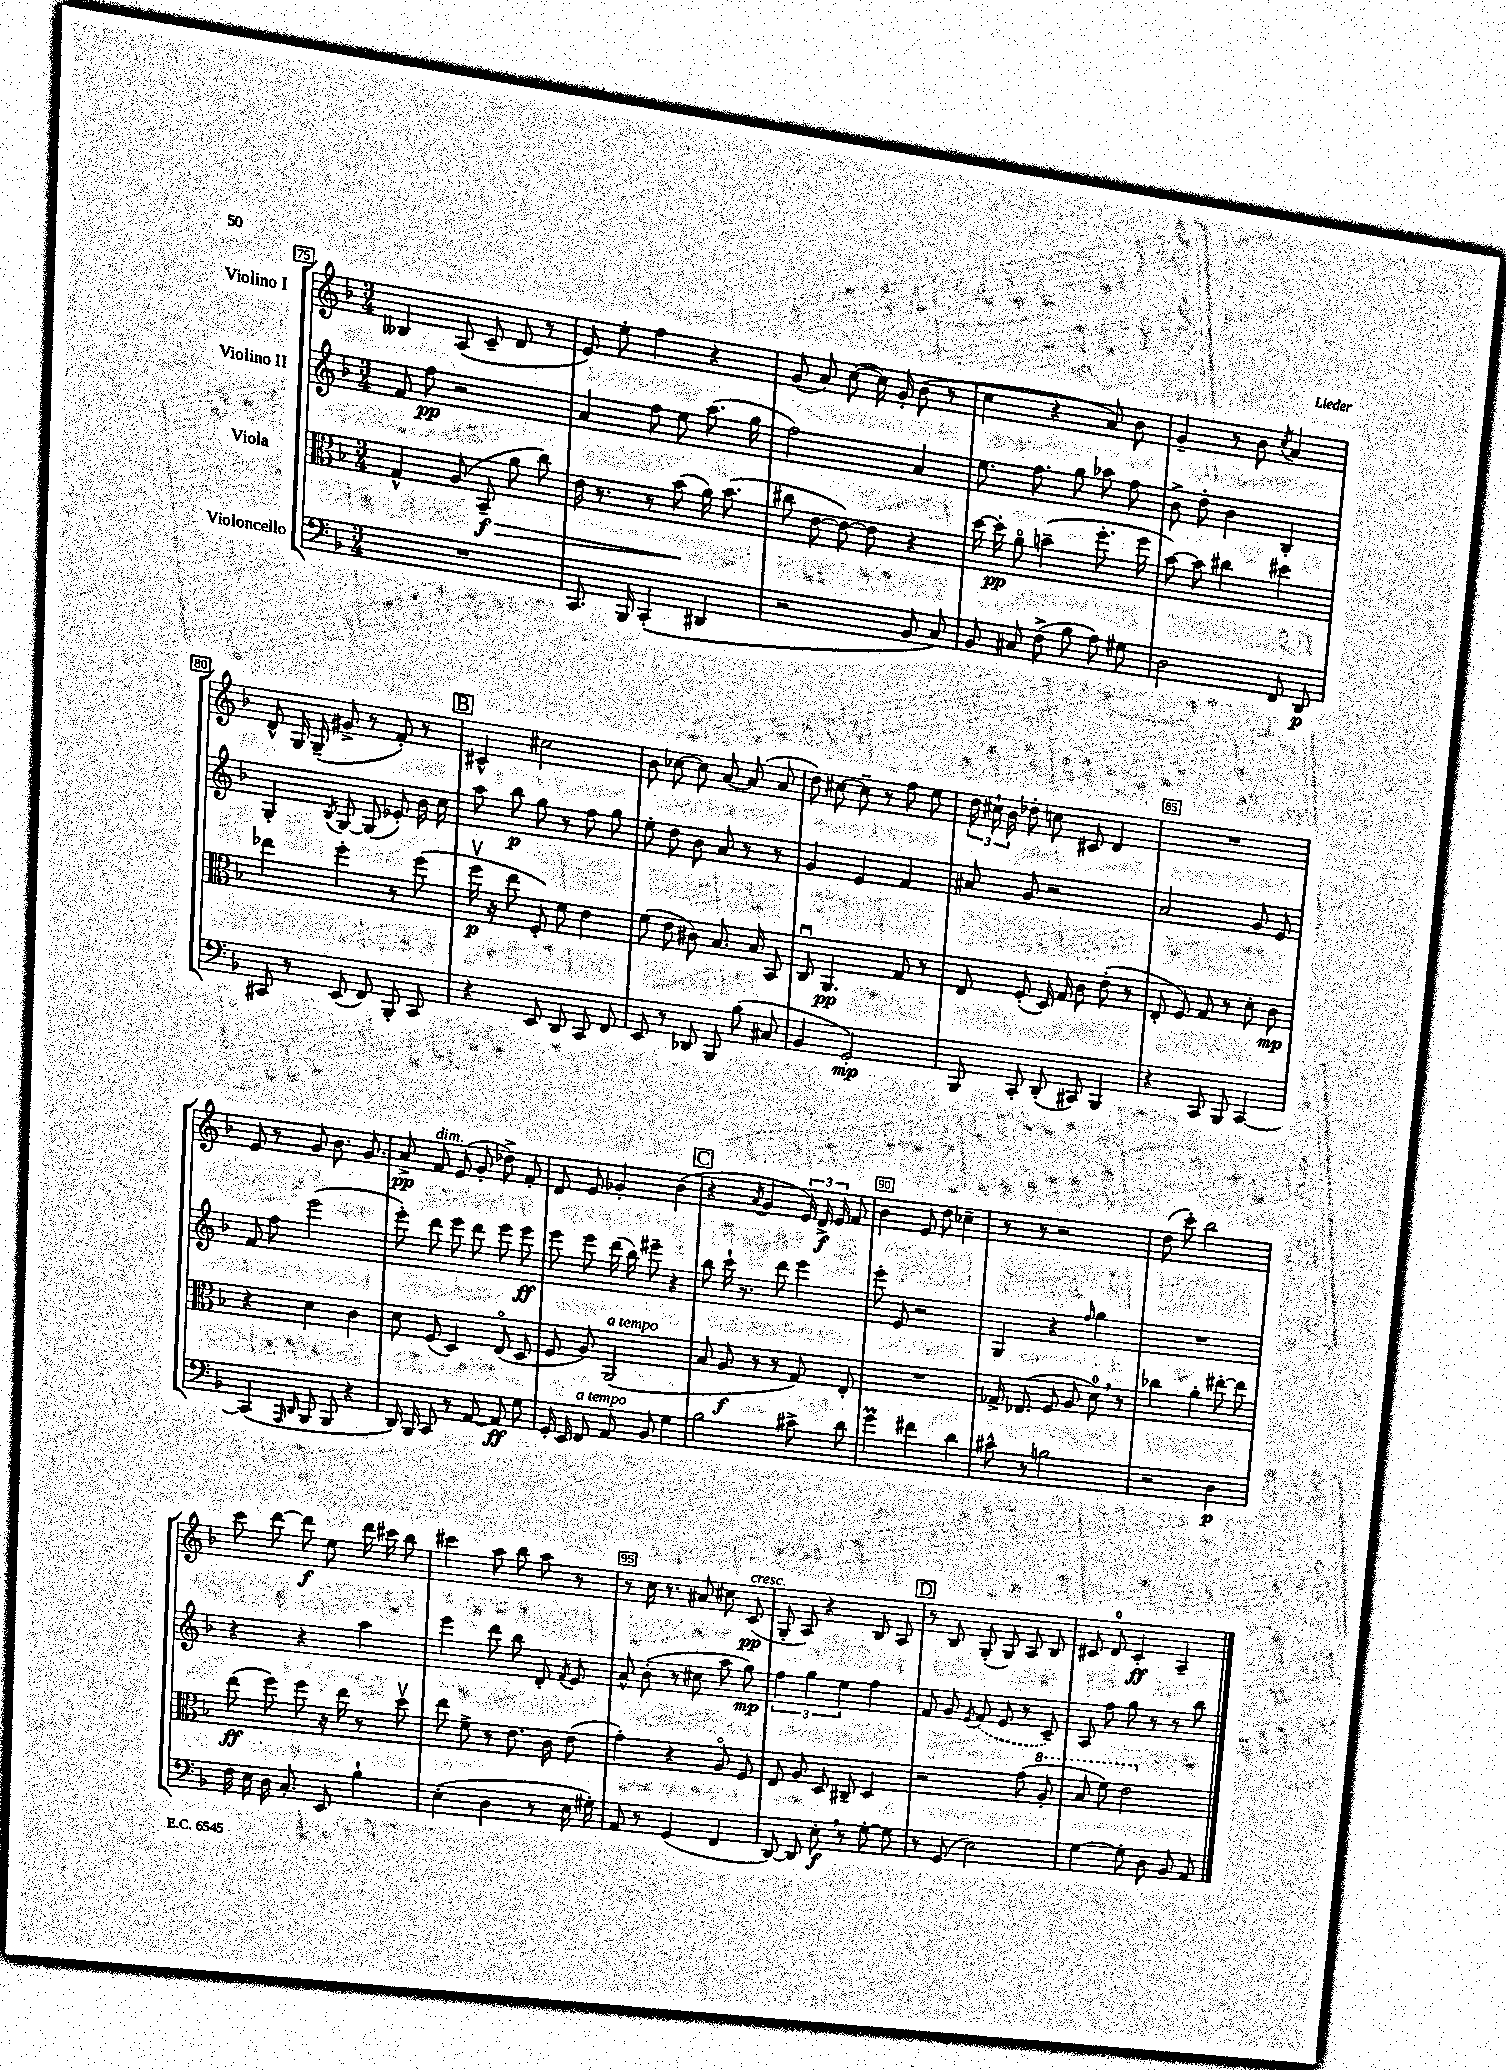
<<
\new StaffGroup <<
\new Staff = "s0" \with { instrumentName = "Violino I" } {
    \clef treble \key f \major \numericTimeSignature \time 3/4
    \autoBeamOff beses4 a8( c'8-- d'8 r8 |
    e'8) e''8-. f''4 r4 |
    g'8( a'8) c''8~( c''16) g'16-.( bes'8 r8 |
    c''4 r4 a'8) bes'8 |
    g'4-- r8 bes'8 \acciaccatura { c''8 } a'4 |
    d'8-^ g16 g16--( gis'8-> r8 f'8-.) r8 |
    \mark \markup { \box "B" } cis'4-^ cis''2 |
    bes'8 ces''8~ ces''8 a'8~ a'8( a'8 |
    d''8) cis''8~ cis''8-- r8 f''8 e''8 |
    \tuplet 3/2 { d''16 cis''16-! bes'16 } des''8-. c''8 cis'8 d'4 |
    R2. |
    e'8 r8 g'8 bes'8. g'8. |
    a'8->\pp f'8^\markup { \italic "dim." } e'8( g'8-. des''8->) f'8-. |
    d'8 e'8 ges'4-. bes'4( |
    \mark \markup { \box "C" } r4 \acciaccatura { a'8 } g'4 \tuplet 3/2 { e'16) d'16->\f e'16 } f'8 |
    bes'4 e'8 d''8 ces''4-- |
    r8 r8 r2 |
    d''8( c'''8-.) bes''2 |
    c'''8 d'''8~ d'''8\f e''8 d'''16 cis'''16 bes''8 |
    cis'''4 a''8 bes''8 a''8 r8 |
    r8 c''16 r8. ais'8 cis''8 c'8\pp^\markup { \italic "cresc." }( |
    g8-. a8) r4 bes8 a8 |
    \mark \markup { \box "D" } r8 bes8 g8-.( g8) a8 bes8 |
    cis'8 d'8-0 cis'4-.\ff a4-- \bar "|." |
}
\new Staff = "s1" \with { instrumentName = "Violino II" } {
    \clef treble \key f \major \numericTimeSignature \time 3/4
    \autoBeamOff f'8 f''8\pp r2 |
    a'4 f''8 e''8 a''8.( g''16 |
    f''2) a'4 |
    e''8. f''8. g''8 aes''8 f''8 |
    bes'8-> d''8-. bes'4 bes4-. |
    g4-. \acciaccatura { bes8 } g8~ g8( ees'8-.) bes'16 c''16 |
    \mark \markup { \box "B" } a''8 bes''8\p g''8 r8 f''8 g''8 |
    e''8-. d''8 bes'8 a'8 r8 r8 |
    g'4 e'4 f'4 |
    ais'8 g'8 r2 |
    a'2 g'8 e'8 |
    f'8 f''8 e'''2( |
    e'''8-.) d'''8 e'''8 d'''8 e'''8 e'''8\ff |
    e'''8 e'''8 d'''16( bes''16) eis'''8-- r4 |
    \mark \markup { \box "C" } bes''8 c'''16-! r8. d'''8 e'''4 |
    e'''8-. e'8 r2 |
    g4 r4 \grace { f''16 } g''4 |
    R2. |
    r4 r4 a''4 |
    e'''4 d'''8 bes''8 d'8-. \acciaccatura { f'8 } e'8 |
    a'8-^ bes'8-.( r8 cis''8 a''8 g''8\mp) |
    \tuplet 3/2 { f''4 g''4 e''4 } f''4 |
    \mark \markup { \box "D" } f'8 g'8 \acciaccatura { e'8 } \once \slurDashed f'8( e'8 r8 c'8--) |
    a8 f''8 g''8 r8 r8 bes''8 \bar "|." |
}
\new Staff = "s2" \with { instrumentName = "Viola" } {
    \clef alto \key f \major \numericTimeSignature \time 3/4
    \autoBeamOff g4-^ a8( bes,8--\f\> a'8 c''8) |
    e'16 r8. r8 bes'8\!( a'16) bes'8.( |
    cis''8 e'8~ e'8~) e'8 r4 |
    d''16~ d''16-.\pp a'8\flageolet b'4--( f''8.-. f''16 |
    bes'8~) bes'8 cis''4 dis''4 |
    ees''4 f''4-. r8 f''8( |
    \mark \markup { \box "B" } f''16\upbow\p r16 e''8 f8-.) f'8 e'4 |
    f'8( e'8 cis'8) bes8. bes16 bes,8 |
    c8\downbow a,4.\pp g8 r8 |
    e8 f8-.( d16) g16 c'8 e'8-.( r8 |
    e8-. f8) g8 r8 d'8-. c'8\mp |
    r4 d'4 c'4 |
    d'8 f8( d4) e8\flageolet( d8 |
    f8 a8) a,2^\markup { \italic "a tempo" }( |
    \mark \markup { \box "C" } bes8 a8\f r8 r8 g8) e8-. |
    R2. |
    ges16-> ees8.( f8 a8 d'8-0) \breathe r8 |
    ces''4 a'4-. eis''8~-. eis''8 |
    e''8\ff( f''8) f''8 r16 e''16 r8 d''8\upbow |
    e''8 f'8-> r8 e'8. c'16 e'8( |
    g'4-.) r4 a8\flageolet f8 |
    e8 a8 d8 cis8-- d4 |
    \mark \markup { \box "D" } r2 g'8( \ottava #1 a'8-. |
    bes'8 f''8) e''2 \ottava #0 \bar "|." |
}
\new Staff = "s3" \with { instrumentName = "Violoncello" } {
    \clef bass \key f \major \numericTimeSignature \time 3/4
    \autoBeamOff R2. |
    c,8. bes,,16 c,4-.( dis,4 |
    r2 bes,8 c8) |
    bes,8 cis8 f8->( bes8 a8) gis8 |
    d2 f,8 d,8\p |
    cis,8 r8 e,8( f,8) bes,,8-. cis,8 |
    \mark \markup { \box "B" } r4 e,8 d,8 c,8 f,8 |
    e,8 r8 des,8 bes,,8 bes8( cis8 |
    bes,4 g,2-.\mp) |
    bes,,8 c,8-. d,8-.( cis,8) bes,,4 |
    r4 c,8 bes,,8 c,4~ |
    c,4( \grace { a,,16 d,16 } bes,,8 bes,,8 r4 |
    d,16) bes,,16 c,8 r8 a,8~ a,8\ff g8 |
    g,16-. e,16 f,8^\markup { \italic "a tempo" } a,8 bes,8 g4 |
    \mark \markup { \box "C" } bes2 cis'8-> d'8 |
    g'4\prall fis'4 d'4 |
    cis'8-^ r8 b2 |
    r2 d4\p |
    f16 e16 d16 c8.-. e,8 bes4-! |
    e4-.( d4 r8 e16 gis16-.) |
    a,8 r8 g,4( f,4 |
    d,8~) d,8 e8-.\f \breathe r8 g8~-. g8 |
    \mark \markup { \box "D" } r8 g,8( e2) |
    g4~ g8-. d8 bes,8 a,8 \bar "|." |
}
>>
>>
\layout { \context { \Score currentBarNumber = #75 \override BarNumber.break-visibility = ##(#f #t #t) barNumberVisibility = #(every-nth-bar-number-visible 5) \override BarNumber.stencil = #(make-stencil-boxer 0.1 0.3 ly:text-interface::print) } }
